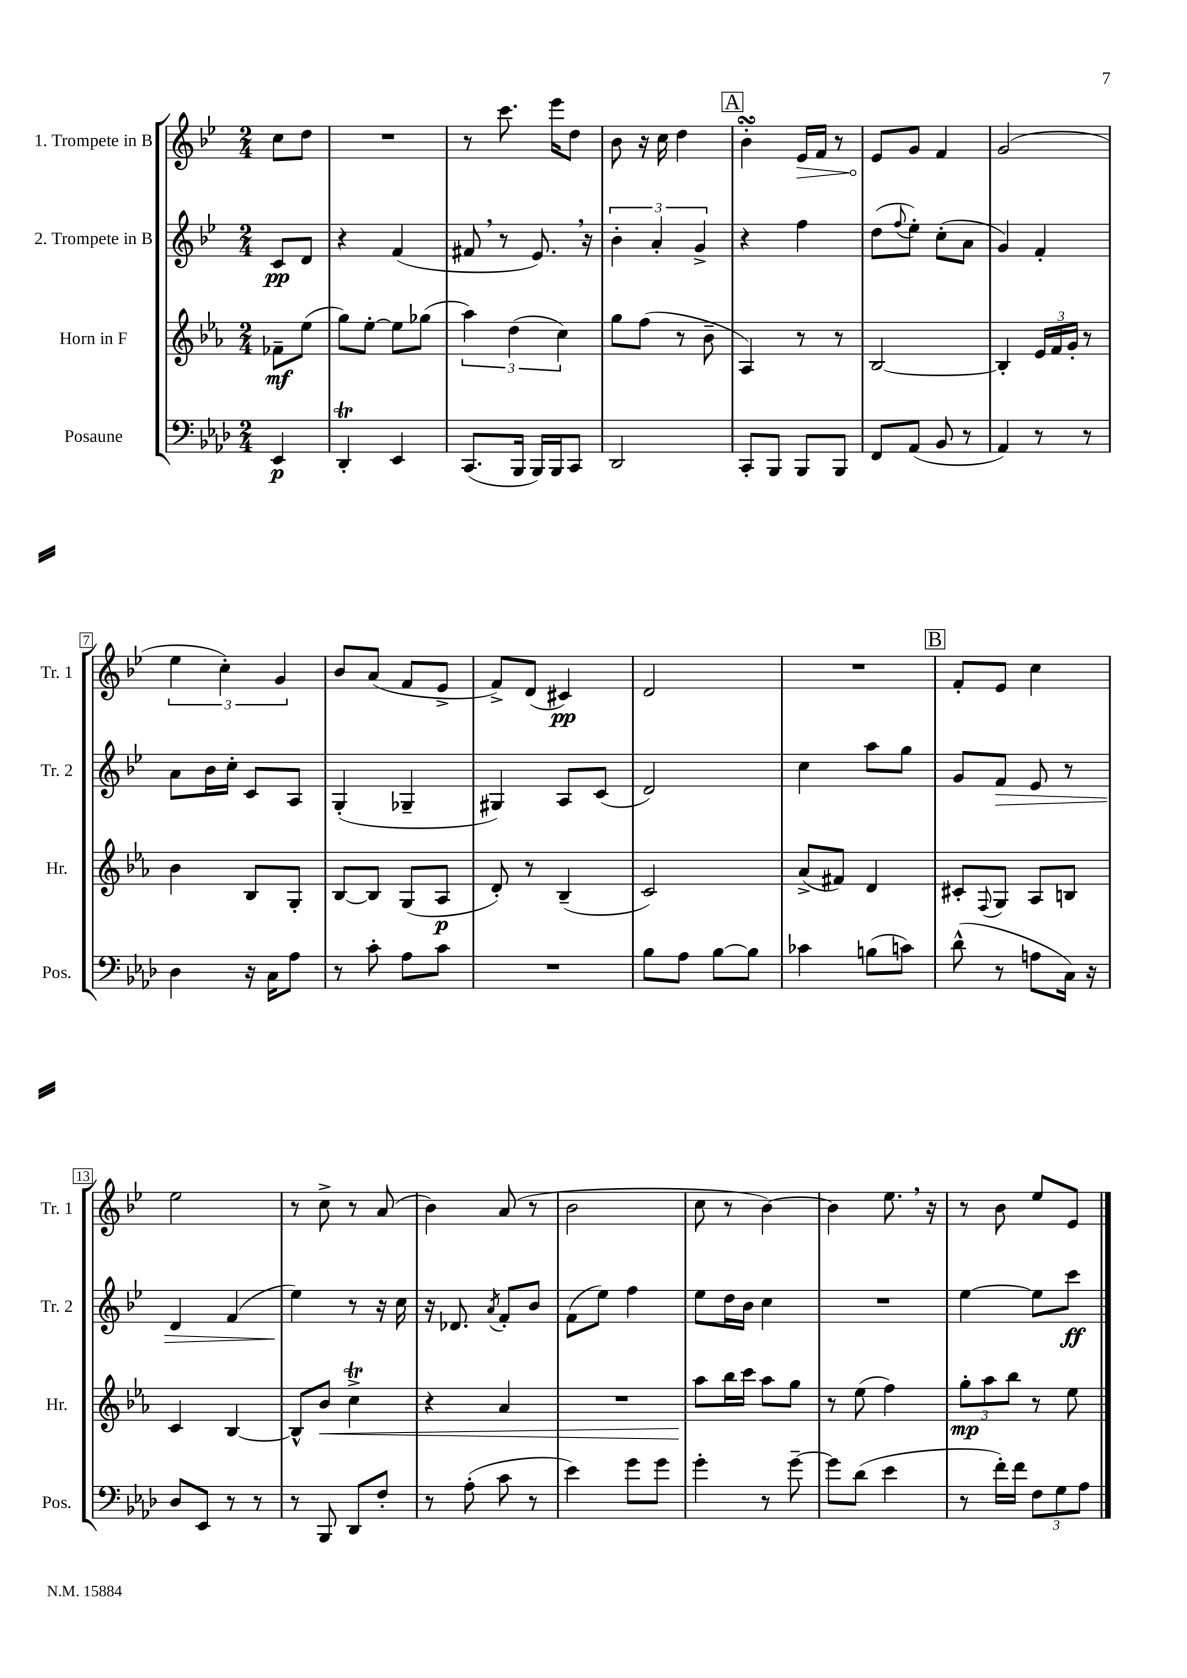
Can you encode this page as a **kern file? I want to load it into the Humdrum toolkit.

**kern	**dynam	**kern	**dynam	**kern	**dynam	**kern	**dynam
*part4	*part4	*part3	*part3	*part2	*part2	*part1	*part1
*staff4	*staff4	*staff3	*staff3	*staff2	*staff2	*staff1	*staff1
*I"Posaune	*	*I"Horn in F	*	*I"2. Trompete in B	*	*I"1. Trompete in B	*
*I'Pos.	*	*I'Hr.	*	*I'Tr. 2	*	*I'Tr. 1	*
*clefF4	*	*clefG2	*	*clefG2	*	*clefG2	*
*k[b-e-a-d-]	*	*k[b-e-a-]	*	*k[b-e-]	*	*k[b-e-]	*
*M2/4	*	*M2/4	*	*M2/4	*	*M2/4	*
=	=	=	=	=	=	=	=
4EE-/	p	8f-X~\L	mf	8c/L	pp	8cc\L	.
.	.	(8ee-\J	.	8d/J	.	8dd\J	.
=1	=1	=1	=1	=1	=1	=1	=1
4DD-T'/	.	8gg\L)	.	4r	.	2r	.
.	.	[8ee-'\J	.	.	.	.	.
4EE-/	.	8ee-\L]	.	(4f/	.	.	.
.	.	(8gg-X\J	.	.	.	.	.
=2	=2	=2	=2	=2	=2	=2	=2
(8.CC/L	.	6aa-\)	.	8f#X,/	.	8r	.
.	.	.	.	8r	.	8.ccc\	.
.	.	(6dd\	.	.	.	.	.
16BBB-/Jk	.	.	.	.	.	.	.
16BBB-/LL)	.	.	.	8.e-,/)	.	.	.
16BBB-/J	.	.	.	.	.	16eee-\KL	.
.	.	6cc\)	.	.	.	.	.
8CC/J	.	.	.	.	.	8dd\J	.
.	.	.	.	16r	.	.	.
=3	=3	=3	=3	=3	=3	=3	=3
2DD-/	.	8gg\L	.	6b-'\	.	8b-\	.
.	.	(8ff\J	.	.	.	16r	.
.	.	.	.	6a'/	.	.	.
.	.	.	.	.	.	16cc\	.
.	.	8r	.	.	.	4dd\	.
.	.	.	.	6g^/	.	.	.
.	.	8b-~\	.	.	.	.	.
!!LO:REH:place=s1:t=A
=4	=4	=4	=4	=4	=4	=4	=4
8CC'/L	.	4A-/)	.	4r	.	4b-sSSs'\	.
8BBB-/J	.	.	.	.	.	.	.
!	!	!	!	!	!	!	!LO:HP:b
8BBB-/L	.	8r	.	4ff\	.	16e-/LL	>
.	.	.	.	.	.	16f/JJ	.
8BBB-/J	.	8r	.	.	.	8r	.
=5	=5	=5	=5	=5	=5	=5	=5
8FF/L	.	[2B-/	.	(8dd\L	.	8e-/L	.
.	.	.	.	8qqff/	.	.	.
(8AA-/J	.	.	.	8ee-'\J)	.	8g/J	]
8BB-/	.	.	.	(8cc'\L	.	4f/	.
8r	.	.	.	8a\J	.	.	.
=6	=6	=6	=6	=6	=6	=6	=6
4AA-/)	.	4B-'/]	.	4g/)	.	(2g/	.
8r	.	24e-/LL	.	4f'/	.	.	.
.	.	24f/	.	.	.	.	.
.	.	24g'/JJ	.	.	.	.	.
8r	.	8r	.	.	.	.	.
!!LO:LB:g=z
=7	=7	=7	=7	=7	=7	=7	=7
4D-\	.	4b-\	.	8a\L	.	6ee-\	.
.	.	.	.	16b-\L	.	.	.
.	.	.	.	.	.	6cc'\)	.
.	.	.	.	16cc'\JJ	.	.	.
16r	.	8B-/L	.	8c/L	.	.	.
16C\KL	.	.	.	.	.	.	.
.	.	.	.	.	.	6g/	.
8A-\J	.	8G'/J	.	8A/J	.	.	.
=8	=8	=8	=8	=8	=8	=8	=8
8r	.	[8B-/L	.	(4G'/	.	8b-/L	.
8c'\	.	8B-/J]	.	.	.	(8a/J	.
8A-\L	.	(8G/L	.	4G-X~/	.	8f/L	.
8c\J	.	8A-/J	p	.	.	8e-^/J	.
=9	=9	=9	=9	=9	=9	=9	=9
2r	.	8d'/)	.	4G#X/)	.	8f^/L)	.
.	.	8r	.	.	.	(8d/J	.
.	.	(4B-~/	.	8A/L	.	4c#X/)	pp
.	.	.	.	(8c/J	.	.	.
=10	=10	=10	=10	=10	=10	=10	=10
8B-\L	.	2c/)	.	2d/)	.	2d/	.
8A-\J	.	.	.	.	.	.	.
[8B-\L	.	.	.	.	.	.	.
8B-\J]	.	.	.	.	.	.	.
=11	=11	=11	=11	=11	=11	=11	=11
4c-X\	.	(8a-^/L	.	4cc\	.	2r	.
.	.	8f#X/J)	.	.	.	.	.
(8Bn\L	.	4d/	.	8aa\L	.	.	.
8cn\J)	.	.	.	8gg\J	.	.	.
!!LO:REH:place=s1:t=B
=12	=12	=12	=12	=12	=12	=12	=12
(8d-^^\	.	8c#X'/L	.	8g/L	.	8f'/L	.
.	.	8qqF/	.	.	.	.	.
!	!	!	!	!	!LO:HP:b	!	!
8r	.	8G/J	.	8f/J	>	8e-/J	.
8An\L	.	8A-/L	.	8e-/	.	4cc\	.
16C\Jk)	.	8Bn/J	.	8r	.	.	.
16r	.	.	.	.	.	.	.
!!LO:LB:g=z
=13	=13	=13	=13	=13	=13	=13	=13
8D-/L	.	4c/	.	4d/	.	2ee-\	.
8EE-/J	.	.	.	.	.	.	.
8r	.	[4B-/	.	(4f/	.	.	.
8r	.	.	.	.	.	.	.
=14	=14	=14	=14	=14	=14	=14	=14
8r	.	8B-^^/L]	.	4ee-\)	.	8r	.
!	!	!	!LO:HP:b	!	!	!	!
8BBB-/	.	8b-/J	<	.	.	8cc^\	.
8DD-/L	.	4ccT^\	.	8r	]	8r	.
8F'/J	.	.	.	16r	.	(8a/	.
.	.	.	.	16cc\	.	.	.
=15	=15	=15	=15	=15	=15	=15	=15
8r	.	4r	.	16r	.	4b-\)	.
.	.	.	.	8.d-X/	.	.	.
(8A-'\	.	.	.	.	.	.	.
.	.	.	.	8qa/	.	.	.
8c\	.	4a-/	.	8f'/L	.	(8a/	.
8r	.	.	.	8b-/J	.	8r	.
=16	=16	=16	=16	=16	=16	=16	=16
4e-\)	.	2r	.	(8f\L	.	2b-\	.
.	.	.	.	8ee-\J)	.	.	.
8g\L	.	.	.	4ff\	.	.	.
8g\J	.	.	.	.	.	.	.
=17	=17	=17	=17	=17	=17	=17	=17
4g'\	.	8aa-\L	.	8ee-\L	.	8cc\	.
.	.	16bb-\L	[	16dd\L	.	8r	.
.	.	16ccc\JJ	.	16b-\JJ	.	.	.
8r	.	8aa-\L	.	4cc\	.	[4b-\)	.
[8g~\	.	8gg\J	.	.	.	.	.
=18	=18	=18	=18	=18	=18	=18	=18
8g\L]	.	8r	.	2r	.	4b-\]	.
(8d-\J	.	(8ee-\	.	.	.	.	.
4e-\	.	4ff\)	.	.	.	8.ee-,\	.
.	.	.	.	.	.	16r	.
=19	=19	=19	=19	=19	=19	=19	=19
8r	.	12gg'\L	mp	[4ee-\	.	8r	.
.	.	12aa-\	.	.	.	.	.
16f'\LL)	.	.	.	.	.	8b-\	.
.	.	12bb-\J	.	.	.	.	.
16f\JJ	.	.	.	.	.	.	.
12F\L	.	8r	.	8ee-\L]	.	8ee-/L	.
12G\	.	.	.	.	.	.	.
.	.	8ee-\	.	8ccc\J	ff	8e-/J	.
12A-\J	.	.	.	.	.	.	.
==	==	==	==	==	==	==	==
*-	*-	*-	*-	*-	*-	*-	*-
